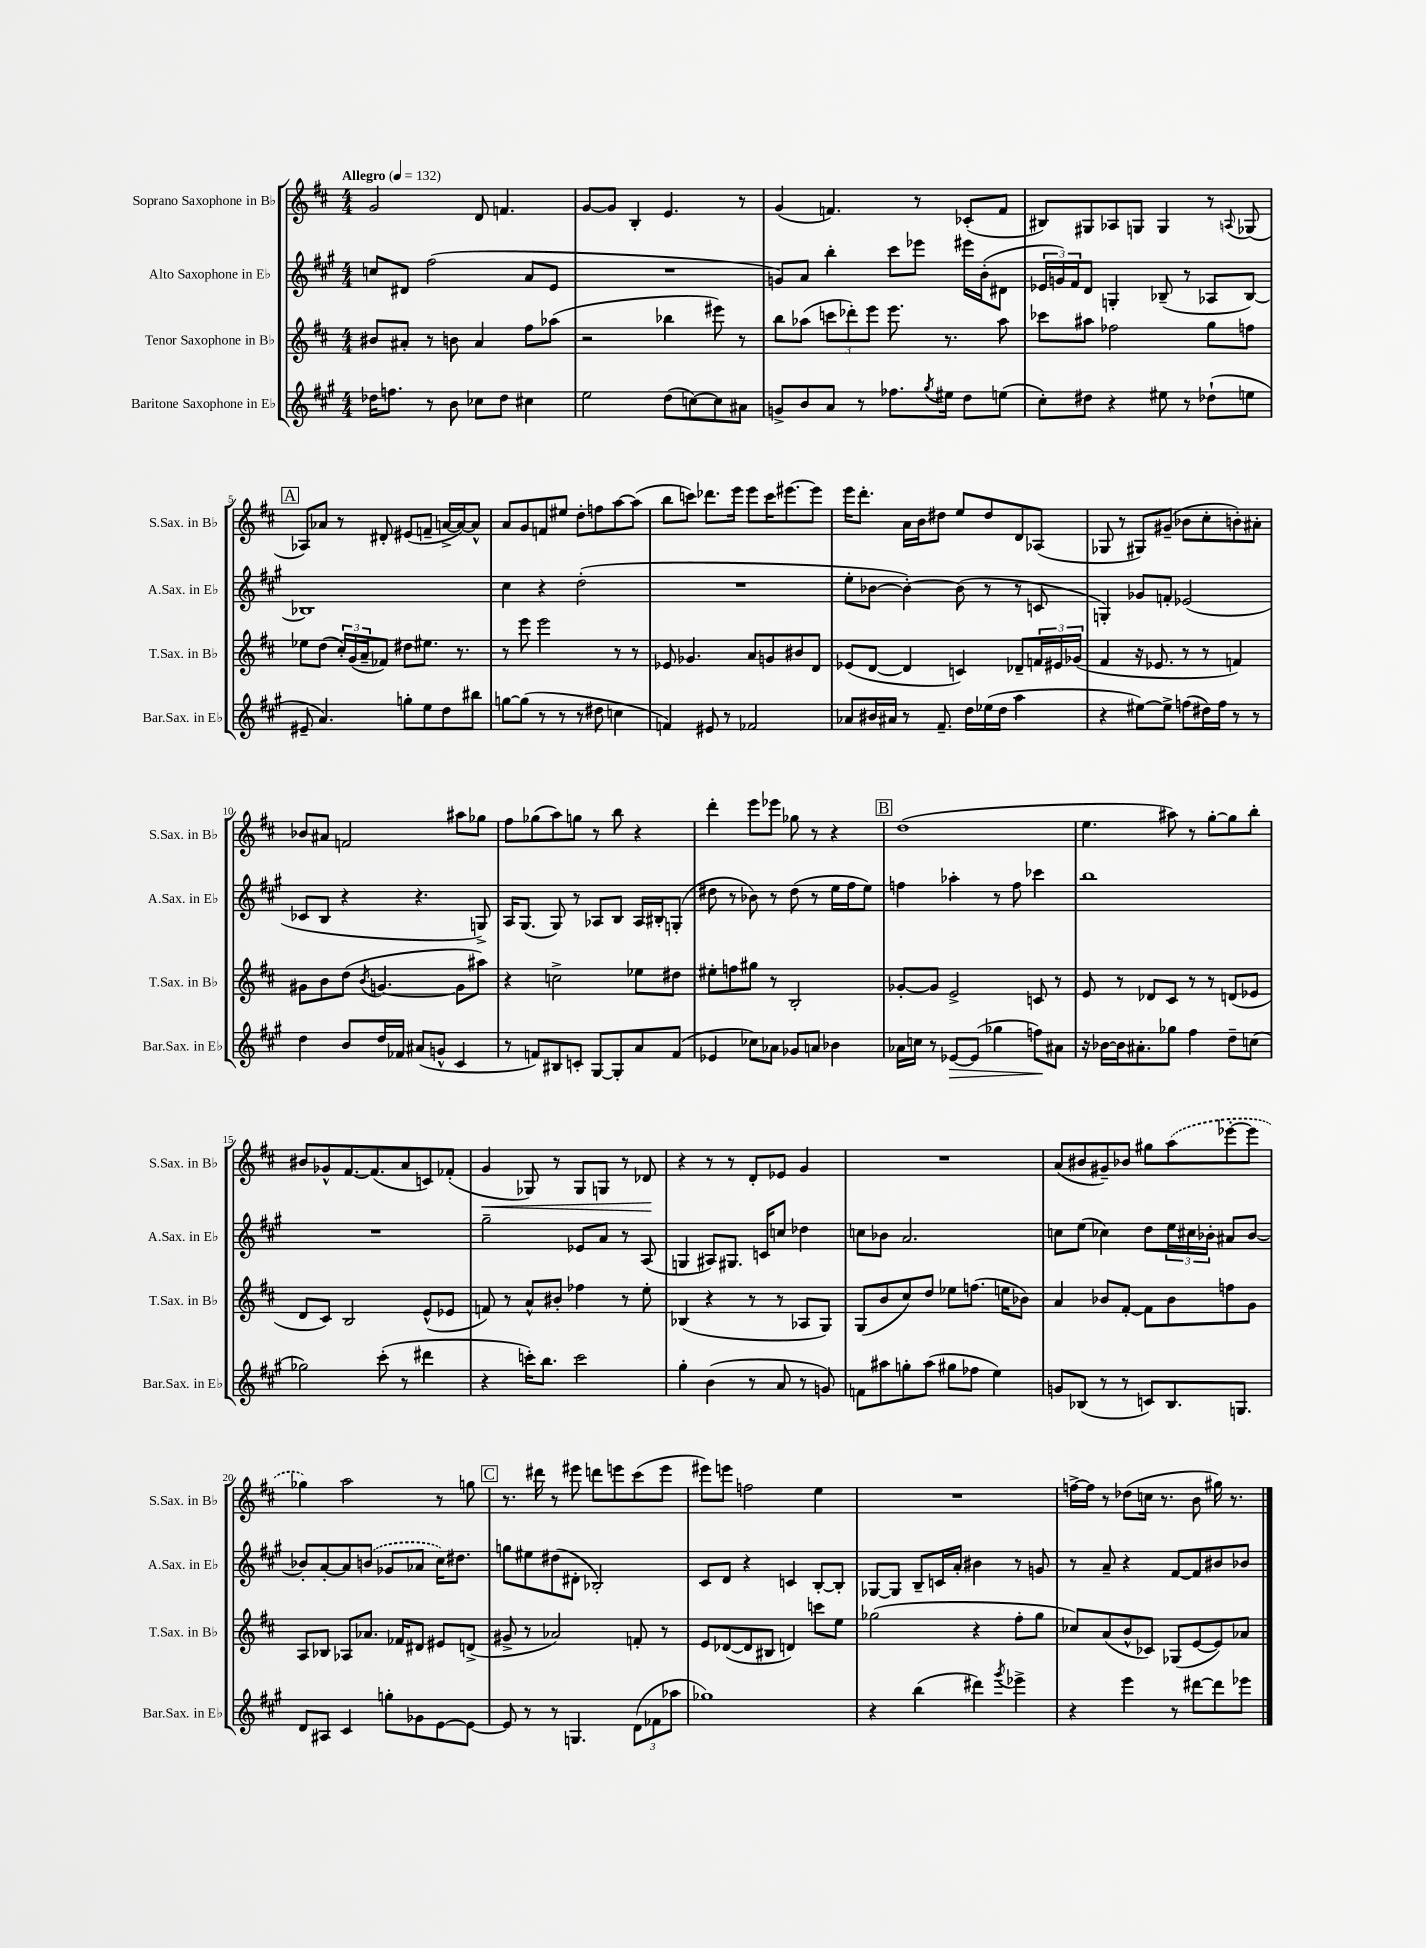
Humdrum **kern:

**kern	**kern	**kern	**kern
*staff4	*staff3	*staff2	*staff1
*clefG2	*clefG2	*clefG2	*clefG2
*k[f#c#g#]	*k[f#c#]	*k[f#c#g#]	*k[f#c#]
*M4/4	*M4/4	*M4/4	*M4/4
*MM132	*MM132	*MM132	*MM132
16dd-	8b#	8cc	2g
8.ff	.	.	.
.	8a#'	8d#	.
8r	8r	(2ff#	.
8b	8b	.	.
8cc-	4a#	.	8d
8dd-	.	.	4.f
4cc#	8ff#	8a	.
.	(8aa-	8e	.
=	=	=	=
2ee	2r	1r	[8g
.	.	.	8g]
.	.	.	4B'
(8dd	4bb-	.	4.e
[8cc)	.	.	.
8cc]	8eee#)	.	.
8a#	8r	.	8r
=	=	=	=
8g^	8bb	8g)	(4g
8b	(8aa-	8a	.
8a	12ccc	4bb'	4.f)
.	12ddd-')	.	.
8r	.	.	.
.	12eee	.	.
8.ff-	8.eee	8ccc#	.
.	.	8eee-	8r
8qgg#	.	.	.
16ee#	8.r	.	.
8dd	.	16eee#	(8c-'
.	.	(16b'	.
(8ee	8aa-	8d#	8f
=	=	=	=
8cc#')	8ccc-	24e-	8B#)
.	.	24g)	.
.	.	24f#	.
8dd#	8aa#	8d	8G#
4r	2ff-	4G'	8A-
.	.	.	8G
8ee#	.	(8B-~	4G
8r	.	8r	.
(8dd-`	8gg	8A-	8r
.	.	.	8qqA
8ee	8ff	[8B-)	(8G-
=	=	=	=
8e#~	8ee-	1B-]	8A-)
4.a)	(8dd	.	8a-
.	24cc#')	.	8r
.	(24g	.	.
.	24a~	.	.
.	8f-)	.	8d#'
8gg'	8dd#	.	(8e#
8ee	8.ee#	.	8f~
8dd	.	.	[16a^
.	8.r	.	16a_)
8bb#	.	.	8a^^]
=	=	=	=
[8gg	8r	4cc#	8a
(8gg]	8eee	.	8g
8r	2eee	4r	8f
8r	.	.	8ee#
8r	.	(2dd'	8dd'
8dd#	.	.	8ff
4cc	8r	.	[8aa
.	8r	.	(8aa]
=	=	=	=
4f)	8e-	1r	8bb
.	4.g-	.	8ccc)
8e#	.	.	8.ddd-
8r	.	.	.
.	.	.	16eee
2f-	8a	.	8eee
.	8g	.	16ccc
.	.	.	[8.eee#
.	8b#	.	.
.	8d	.	8eee#]
=	=	=	=
8a-	(8e-	8ee'	16eee
.	.	.	8.ddd'
16b#	[8d	[8b-	.
16a#	.	.	.
8r	4d]	4b-'_)	16a
.	.	.	16b
8.f#~	.	.	8dd#
.	4c)	(8b-]	8ee
16dd	.	.	.
(16ee-	.	8r	8dd#
16dd	.	.	.
4aa	8d-~	8r	8d
.	24f	8c	(8A-
.	24e#	.	.
.	(24g-	.	.
=	=	=	=
4r	4f#	4G')	8G-
.	.	.	8r
[8ee#)	16r	8g-	8G#)
.	8.e-	.	.
8ee#^]	.	8f'	(8g#~
(8ff	8r	(2e-	8b-
16dd#)	8r	.	8cc#'
16ff	.	.	.
8r	4f)	.	8b')
8r	.	.	8a#'
=	=	=	=
4dd	8g#	8c-	8b-
.	8b	8B	8a#
8b	(8dd	4r	2f
.	8qb	.	.
16dd	[4.g	.	.
16f-	.	.	.
(8a#	.	4.r	.
8g^^	.	.	.
4c#	8g]	.	8aa#
.	8aa#)	8G^)	8gg-
=	=	=	=
8r	4r	16A	8ff#
.	.	(8.G#	.
8f)	.	.	(8gg-
8B#	2cc^	8G#)	8aa)
8c'	.	8r	8gg
[8G#	.	8A-	8r
8G#']	.	8B	8bb
8a	8ee-	16A-	4r
.	.	16B#'	.
(8f	8dd#	(8G'	.
=	=	=	=
4e-	8ee#'	8dd#	4ddd'
.	8ff	8r	.
8cc-)	8gg#	8b-)	8eee
8a-	8r	8r	8eee-
8g-	2B'	(8dd#	8gg-
8a	.	8r	8r
4b-	.	16ee	4r
.	.	16ff#	.
.	.	8ee)	.
=	=	=	=
16a-	[8g-'	4ff	(1dd
16cc	.	.	.
8r	8g-]	.	.
[8e-	2e^	4aa-'	.
(8e-]	.	.	.
4gg-	.	8r	.
.	.	8ff	.
8ff)	8c	4ccc-	.
8a#	8r	.	.
=	=	=	=
16r	8e	1bb	4.ee
[16b-	.	.	.
16b-]	8r	.	.
8.a#'	.	.	.
.	8d-	.	.
8gg-	8c#	.	8aa#)
4ff#	8r	.	8r
.	8r	.	[8gg'
8dd~	(8d	.	8gg]
(8cc	8e-	.	8bb'
=	=	=	=
2gg-)	8d	1r	8b#
.	8c#)	.	8g-^^
.	2B	.	[8.f#
.	.	.	(8.f#]
(8ccc#'	.	.	.
8r	.	.	8a
4ddd#	(8e^^	.	8c)
.	8e-	.	(8f-'
=	=	=	=
4r	8f)	2gg#~	4g
.	8r	.	.
16ccc')	8a^^	.	8G-)
8.bb	.	.	.
.	8b#'	.	8r
2ccc	4ff-	8e-	8G-
.	.	8a	8G
.	8r	8r	8r
.	8ee'	(8A	8d-
=	=	=	=
4gg#'	(4B-	4G	4r
(4b	4r	8A#)	8r
.	.	8.G#	8r
8r	8r	.	8d'
.	.	16c	.
8a	8r	8cc	8e-
8r	8A-	4dd-	4g
8g)	8G)	.	.
=	=	=	=
8f	(8G	8cc	1r
8aa#	8b	8b-	.
8gg'	8cc#)	2.a	.
(8aa#	8dd	.	.
8gg#	8ee-	.	.
8ff-	(8.ff	.	.
4ee)	.	.	.
.	16ee	.	.
.	8b-)	.	.
=	=	=	=
8g	4a	8cc	(8a
(8B-	.	(8ee	8b#
8r	8b-	4cc-)	8g#~)
8r	[8f#'	.	8b-
8c)	8f#]	8dd	8gg#
8.B-	8b-	24ee	(8aa
.	.	24cc#	.
.	.	24b-'	.
.	8ff	8a#	[8eee-'
8.G	.	.	.
.	8g	[8b-	8eee-]
=	=	=	=
8d	8A	8b-']	4gg-)
8A#	8B-	[8a'	.
4c#	8A-	8a]	2aa
.	8.a-	(8b	.
8gg'	.	8g-	.
.	16f-	.	.
8g-	8d#	8a-	.
[8e	8e#	16cc#)	8r
.	.	8.dd#	.
8e_	(8d^	.	8gg
=	=	=	=
8e]	8g#^	8gg	8.r
8r	8r	8ee#	.
.	.	.	16ddd#
8r	2a-)	(8dd#	8r
4.G	.	8d#'	8eee#
.	.	2B-')	8ddd
.	.	.	8eee
(12d	8f'	.	(8ccc#
12f-	.	.	.
.	8r	.	8eee
12aa-	.	.	.
=	=	=	=
1gg-)	8e	8c#	8eee#)
.	([8d-	8d	8eee
.	8d-]	4r	2ff
.	8B#	.	.
.	4d)	4c	.
.	8ccc	[8B'	4ee
.	8ee	8B']	.
=	=	=	=
4r	(2gg-	[8G-	1r
.	.	8G-]	.
(4bb	.	8B~	.
.	.	16c	.
.	.	16a'	.
4ddd#)	4r	4b#	.
8qggg#	.	.	.
4eee-^	8ff#'	8r	.
.	8gg-	8g	.
=	=	=	=
4r	8cc-)	8r	[16ff^
.	.	.	16ff]
.	(8a	8a~	8r
4eee	8b^^	4r	(8dd-
.	8c-)	.	16cc
.	.	.	8.r
8r	(8G-	[8f#	.
[8ddd#	[8e	8f#]	8b
8ddd#]	8e])	8b#	16gg#)
.	.	.	8.r
8eee-	8a-	8b-	.
==	==	==	==
*-	*-	*-	*-
